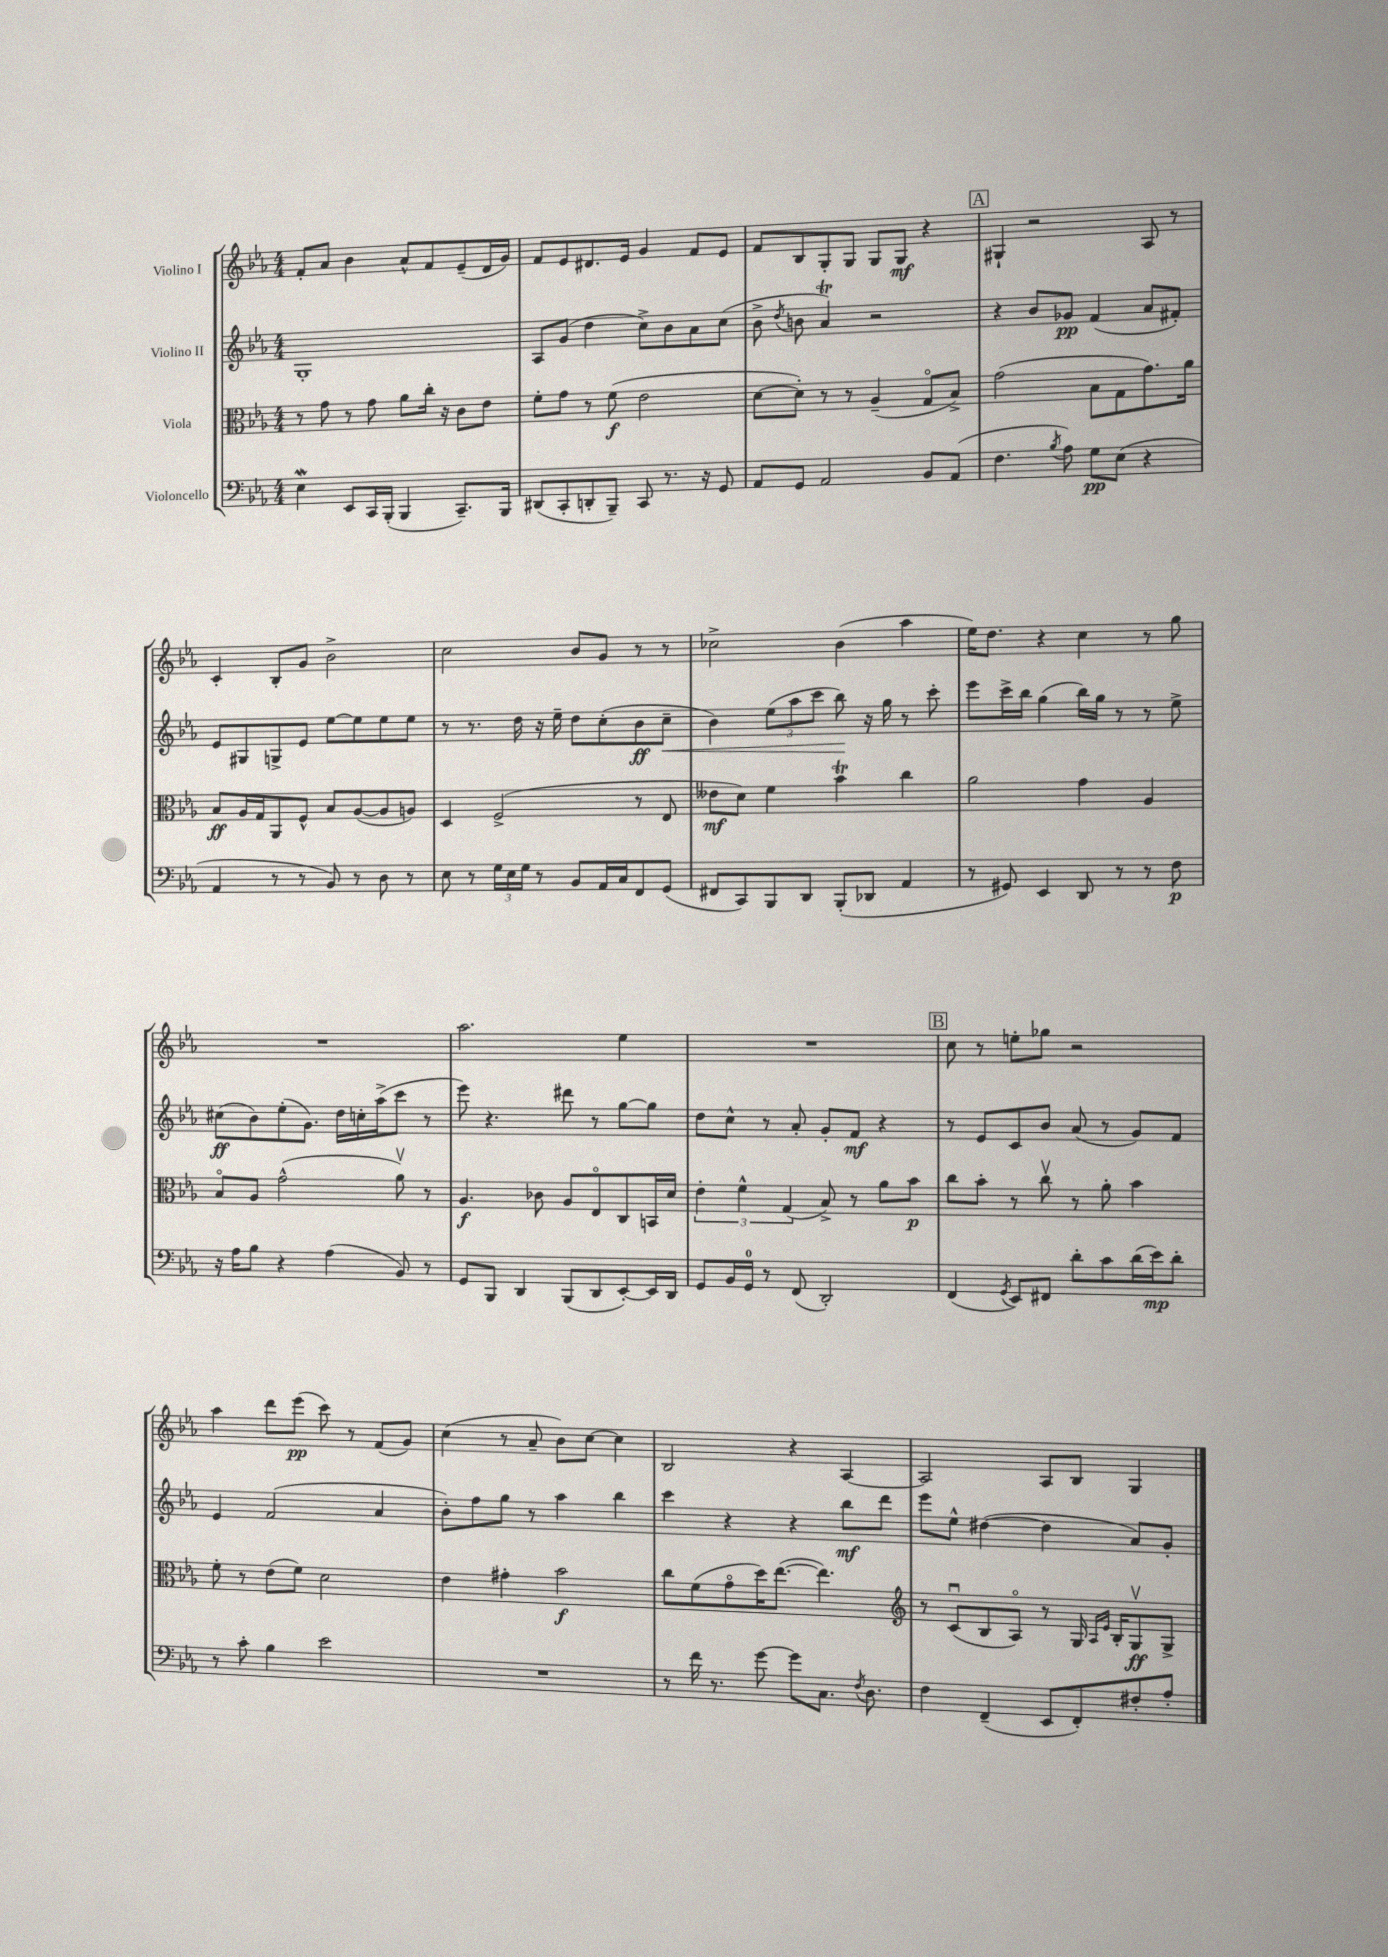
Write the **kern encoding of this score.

**kern	**kern	**kern	**kern
*staff4	*staff3	*staff2	*staff1
*clefF4	*clefC3	*clefG2	*clefG2
*k[b-e-a-]	*k[b-e-a-]	*k[b-e-a-]	*k[b-e-a-]
*M4/4	*M4/4	*M4/4	*M4/4
4E-	8r	1G'	8f'
.	8g	.	8a-
8EE-	8r	.	4b-
16CC	8g	.	.
(16BBB-'	.	.	.
4BBB-	8a-	.	8a-^^
.	16cc'	.	8f
.	16r	.	.
8.CC~)	8c	.	(8e-~
.	8e-	.	16d
16BBB-	.	.	16g)
=	=	=	=
(8DD#	8f'	8A-	8f
8CC'	8g	(8g	8e-
8DD'	8r	4dd	8.d#
8BBB-~)	(8f	.	.
.	.	.	16e-
8CC	2e-	8cc^)	4g
8.r	.	8b-	.
.	.	8a-	8f
16r	.	.	.
8GG	.	(8cc	8e-
=	=	=	=
8AA-	[8d	8b-^	8f
.	.	8qdd	.
8GG	8d'])	8b	8B-
2AA-	8r	4a-)	8G'
.	8r	.	8G
.	(4A-~	2r	8G
.	.	.	8G
8BB-	8Go	.	4r
(8AA-	8B-^)	.	.
=	=	=	=
4.F	(2g	4r	4G#`
.	.	8b-	2r
8qB-	.	.	.
8A-)	.	8g-	.
8G	8B-	(4f	.
(8E-	8G	.	.
4r	8.g)	8a-	8A-
.	.	8f#')	8r
.	16a-	.	.
=	=	=	=
4AA-	8B-	8e-	4c'
.	16A-	8G#	.
.	16G	.	.
8r	8AA-	8G^	8B-'
8r	8F^^	8e-	8g
8BB-)	8B-	[8ee-	2b-^
8r	([8A-	8ee-]	.
8D	8A-]	8ee-	.
8r	8A)	8ee-	.
=	=	=	=
8E-	4D	8r	2cc
8r	.	8.r	.
24G	(2F^	.	.
24E-	.	.	.
.	.	16dd	.
24G	.	.	.
8r	.	16r	.
.	.	16ee-~	.
8BB-	.	8dd	8b-
16AA-	.	(8cc'	8g
16C	.	.	.
8FF	8r	8b-	8r
(8GG	8E-	8cc~	8r
=	=	=	=
8FF#	8e--	4b-)	2cc-^
8CC)	8d)	.	.
8BBB-	4f	(12ee-	.
.	.	12aa-	.
8DD	.	.	.
.	.	12ccc	.
(8BBB-'	4b-	8bb-)	(4b-
8DD-	.	16r	.
.	.	16gg	.
4AA-	4cc	8r	4aa-
.	.	8ccc'	.
=	=	=	=
8r	2a-	8eee-	16ee-)
.	.	.	8.dd
8GG#)	.	16ccc^	.
.	.	16bb-	.
4EE-	.	(4gg	4r
8DD	4g	16bb-)	4cc
.	.	16gg	.
8r	.	8r	.
8r	4A-	8r	8r
8F	.	8ee-^	8gg
=	=	=	=
16r	8B-o	(8cc#	1r
16A-	.	.	.
8B-	8A-	8b-)	.
4r	(2g^^	(8ee-'	.
.	.	8.g)	.
(4A-	.	.	.
.	.	16dd	.
.	.	16cc'	.
.	.	(16aa-^	.
8BB-)	8a-v)	8ccc	.
8r	8r	8r	.
=	=	=	=
8GG	4.A-	8eee-)	2.aa-
8BBB-	.	4.r	.
4DD	.	.	.
.	8c-	.	.
(8BBB-	8A-	8ddd#	.
8DD	8E-o	8r	.
[8EE-')	8C	[8gg	4ee-
16EE-]	16BB	8gg]	.
16DD	16d	.	.
=	=	=	=
8GG	6e-'	8dd	1r
16BB-	.	8cc^^	.
.	6f^^	.	.
16GG	.	.	.
8r	.	8r	.
.	(6G	.	.
(8FF	.	8a-'	.
2DD')	8B-^)	8g'	.
.	8r	8f	.
.	8a-	4r	.
.	8b-	.	.
=	=	=	=
(4FF	8cc	8r	8cc
.	8b-'	8e-	8r
8qGG	.	.	.
8EE-)	8r	8c	8ee'
8FF#	8ccv	8b-	8gg-
8d'	8r	(8a-	2r
8c	8a-'	8r	.
(16d	4b-	8g)	.
16e-)	.	.	.
8d'	.	8f	.
=	=	=	=
8r	8f'	4e-	4aa-
8c'	8r	.	.
4B-	(8e-	(2f	8ddd
.	8f)	.	(8eee-
2e-	2d	.	8ccc)
.	.	.	8r
.	.	4a-	(8f
.	.	.	8g)
=	=	=	=
1r	4e-	8b-')	(4cc
.	.	8ff	.
.	4g#'	8gg	8r
.	.	8r	8a-~
.	2b-	4aa-	8b-)
.	.	.	[8cc
.	.	4bb-	4cc]
=	=	=	=
8r	8cc	4ccc	2B-
16f	(8f	.	.
8.r	.	.	.
.	8go	4r	.
[8g	16dd)	.	.
.	([8.ee-	.	.
8g]	.	4r	4r
8.C	4.ee-])	.	.
.	.	8bb-	[4A-
8qF	.	.	.
8.D	.	.	.
.	.	8ddd	.
=	=	=	=
*	*clefG2	*	*
4F	8r	8eee-	2A-]
.	(8cu	8ee-^^	.
(4FF~	8B-	([4dd#	.
.	8A-o)	.	.
8EE-	8r	4dd#]	8A-
8FF')	16G	.	8B-
.	16qqA-	.	.
.	16qqe-	.	.
.	16B-'	.	.
8F#'	8Gv	8a-)	4G
8A-'	8G^	8g'	.
==	==	==	==
*-	*-	*-	*-
